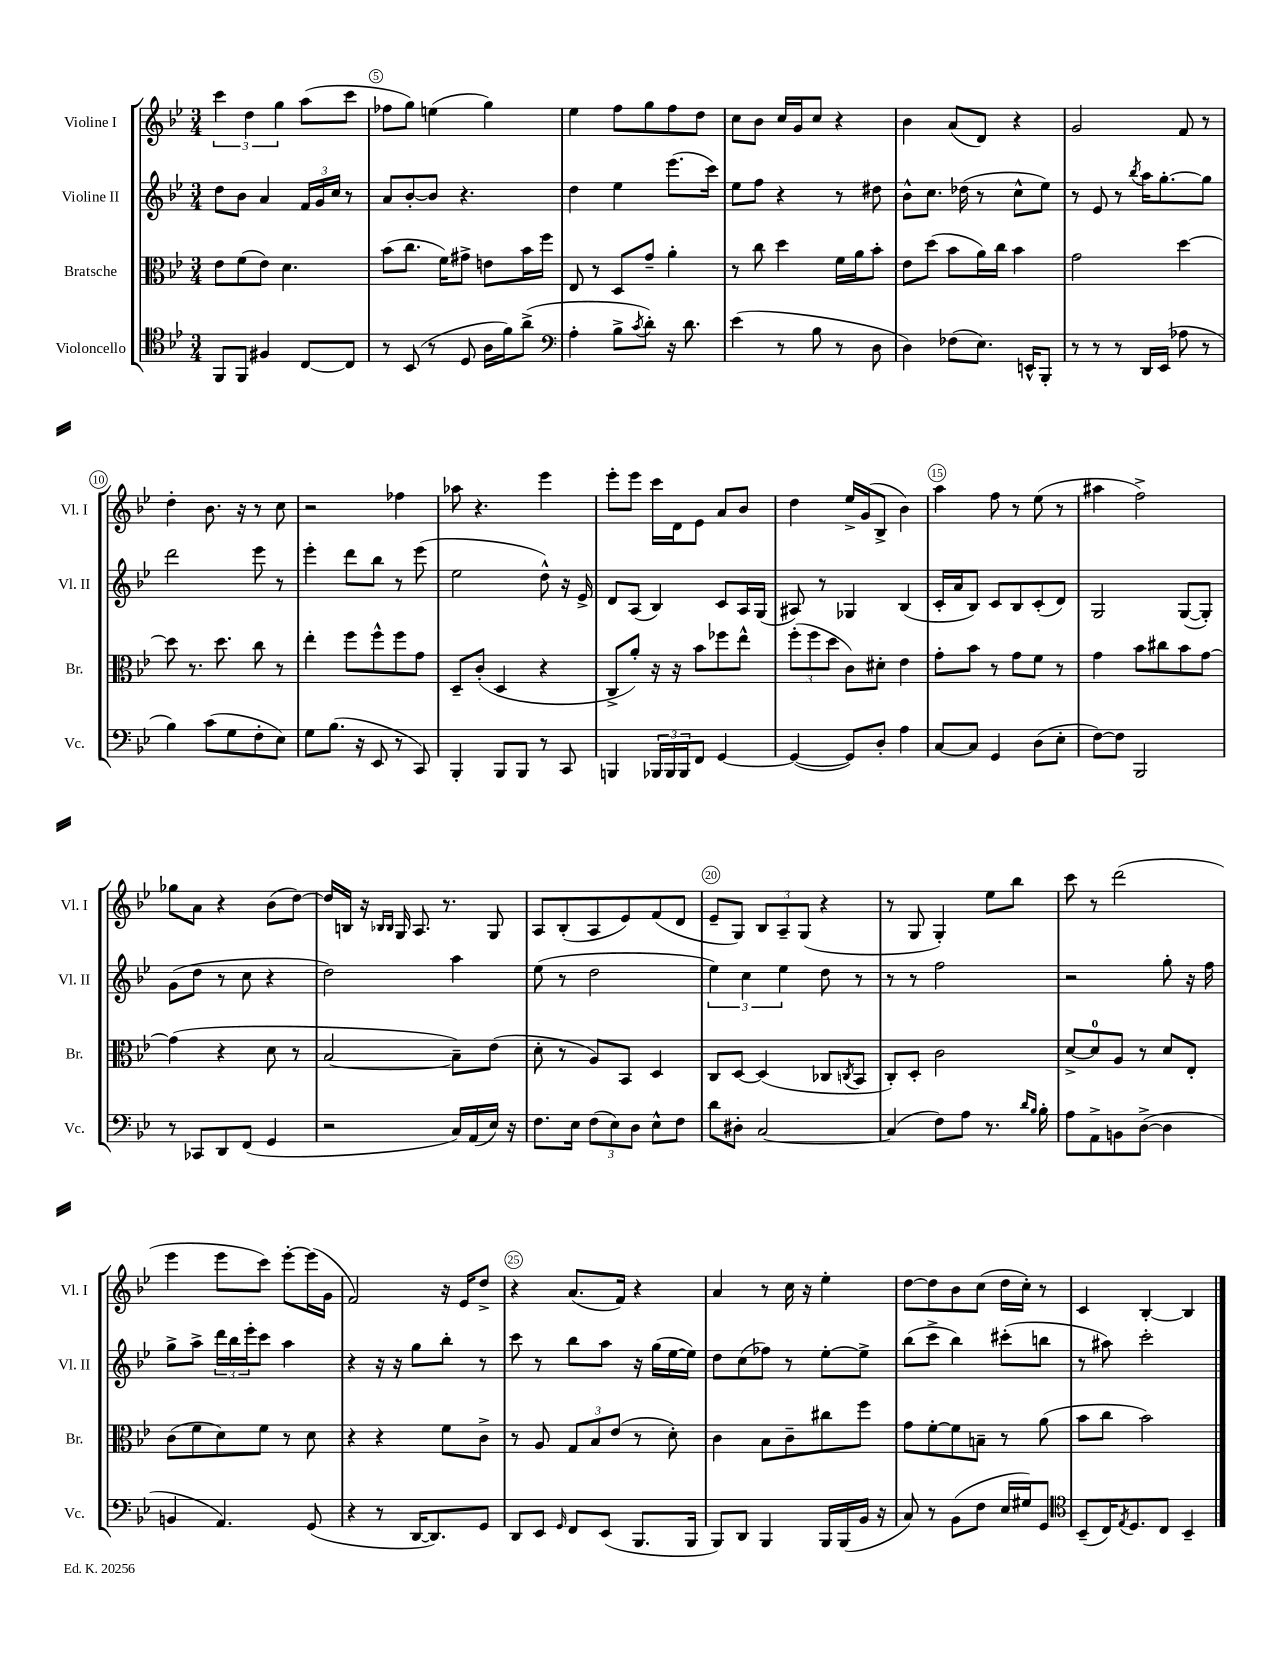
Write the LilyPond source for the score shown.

<<
\new StaffGroup <<
\new Staff = "s0" \with { instrumentName = "Violine I" shortInstrumentName = "Vl. I" } {
    \clef treble \key bes \major \numericTimeSignature \time 3/4
    \tuplet 3/2 { c'''4 d''4 g''4 } a''8( c'''8 |
    fes''8 g''8) e''4( g''4) |
    ees''4 f''8 g''8 f''8 d''8 |
    c''8 bes'8 c''16 g'16 c''8 r4 |
    bes'4 a'8( d'8) r4 |
    g'2 f'8 r8 |
    d''4-. bes'8. r16 r8 c''8 |
    r2 fes''4 |
    aes''8 r4. ees'''4 |
    ees'''8-. ees'''8 c'''16 d'16 ees'8 a'8 bes'8 |
    d''4 ees''16-> g'16( bes8-> bes'4) |
    a''4 f''8 r8 ees''8( r8 |
    ais''4 f''2->) |
    ges''8 a'8 r4 bes'8( d''8~) |
    d''16 b16 r16 \grace { bes16 bes16 } g16 a8. r8. g8 |
    a8 bes8-.( a8 ees'8) f'8( d'8 |
    ees'8-- g8) \tuplet 3/2 { bes8 a8-- g8( } r4 |
    r8 g8 g4-.) ees''8 bes''8 |
    c'''8 r8 d'''2( |
    ees'''4 ees'''8 c'''8) ees'''8~-. ees'''16( g'16 |
    f'2) r16 ees'16 d''8-> |
    r4 a'8.( f'16) r4 |
    a'4 r8 c''16 r16 ees''4-. |
    d''8~ d''8 bes'8 c''8( d''16 c''16-.) r8 |
    c'4 bes4~-. bes4 \bar "|." |
}
\new Staff = "s1" \with { instrumentName = "Violine II" shortInstrumentName = "Vl. II" } {
    \clef treble \key bes \major \numericTimeSignature \time 3/4
    d''8 bes'8 a'4 \tuplet 3/2 { f'16 g'16 c''16 } r8 |
    a'8 bes'8~-. bes'8 r4. |
    d''4 ees''4 ees'''8.( c'''16) |
    ees''8 f''8 r4 r8 dis''8 |
    bes'8-^ c''8. des''16( r8 c''8-^ ees''8) |
    r8 ees'8 r8 \acciaccatura { bes''8 } a''16 g''8.~-. g''8 |
    d'''2 ees'''8 r8 |
    ees'''4-. d'''8 bes''8 r8 ees'''8( |
    ees''2 d''8-^) r16 ees'16-> |
    d'8 a8( bes4) c'8 a16 g16( |
    ais8) r8 ges4 bes4( |
    c'16-. a'16 bes8) c'8 bes8 c'8-.( d'8) |
    g2 g8~( g8-.) |
    g'8( d''8 r8 c''8 r4 |
    d''2) a''4 |
    ees''8( r8 d''2 |
    \tuplet 3/2 { ees''4) c''4 ees''4 } d''8 r8 |
    r8 r8 f''2 |
    r2 g''8-. r16 f''16 |
    g''8-> a''8-> \tuplet 3/2 { d'''16 bes''16 ees'''16-. } c'''8 a''4 |
    r4 r16 r16 g''8 bes''8-. r8 |
    c'''8 r8 bes''8 a''8 r16 g''16( ees''16~ ees''16) |
    d''8 c''8( fes''8) r8 ees''8~-. ees''8-> |
    bes''8( c'''8-> bes''4) cis'''8-.( b''8 |
    r8 ais''8) c'''2-. \bar "|." |
}
\new Staff = "s2" \with { instrumentName = "Bratsche" shortInstrumentName = "Br." } {
    \clef alto \key bes \major \numericTimeSignature \time 3/4
    ees'8 f'8( ees'8) d'4. |
    bes'8( c''8. f'16) gis'8-> e'8 bes'16 f''16 |
    ees8 r8 d8 g'8-- a'4-. |
    r8 c''8 d''4 f'16 a'16 bes'8-. |
    ees'8 d''8( bes'8 a'16) c''16 bes'4 |
    g'2 d''4~ |
    d''8 r8. d''8. c''8 r8 |
    ees''4-. f''8 f''8-^ f''8 g'8 |
    d8-- c'8-.( d4 r4 |
    c8-> a'8-.) r16 r16 bes'8 fes''8 ees''8-^ |
    \tuplet 3/2 { f''8-.( f''8 d''8 } c'8) dis'8-. ees'4 |
    g'8-. bes'8 r8 g'8 f'8 r8 |
    g'4 bes'8 cis''8 bes'8 g'8~ |
    g'4( r4 d'8 r8 |
    bes2~ bes8--) ees'8( |
    d'8-. r8 a8) bes,8 d4 |
    c8 d8~ d4( ces8 \acciaccatura { c8 } bes,8 |
    c8-.) d8-. c'2 |
    d'8~-> d'8-0 a8 r8 d'8 ees8-. |
    c'8( f'8 d'8) f'8 r8 d'8 |
    r4 r4 f'8 c'8-> |
    r8 a8 \tuplet 3/2 { g8 bes8 ees'8( } r8 d'8-.) |
    c'4 bes8 c'8-- cis''8 f''8 |
    g'8 f'8~-. f'8 b8-- r8 a'8( |
    bes'8 c''8 bes'2) \bar "|." |
}
\new Staff = "s3" \with { instrumentName = "Violoncello" shortInstrumentName = "Vc." } {
    \clef tenor \key bes \major \numericTimeSignature \time 3/4
    f,8 f,8 fis4 c8~ c8 |
    r8 bes,8( r8 d8 a16 f'16) a'8->( |
    \clef bass a4-. bes8-> \acciaccatura { c'8 } d'8-.) r16 d'8. |
    ees'4( r8 bes8 r8 d8 |
    d4) fes8( ees8.) e,16-^ bes,,8-. |
    r8 r8 r8 d,16 ees,16( aes8 r8 |
    bes4) c'8( g8 f8-. ees8) |
    g8 bes8.( r16 ees,8 r8 c,8) |
    bes,,4-. bes,,8 bes,,8 r8 c,8 |
    b,,4 \tuplet 3/2 { bes,,16 bes,,16 bes,,16 } f,8 g,4~ |
    g,4~( g,8) d8-. a4 |
    c8~ c8 g,4 d8( ees8-. |
    f8~) f8 bes,,2 |
    r8 ces,8 d,8 f,8( g,4 |
    r2 c16) a,16( ees16) r16 |
    f8. ees16 \tuplet 3/2 { f8( ees8) d8 } ees8-^ f8 |
    d'8 dis8-. c2~ |
    c4( f8) a8 r8. \grace { d'16 bes16 } bes16-. |
    a8 a,8-> b,8 d8~->( d4 |
    b,4 a,4.) g,8( |
    r4 r8 d,16~ d,8.) g,8 |
    d,8 ees,8 \grace { g,16 } f,8 ees,8( bes,,8. bes,,16 |
    bes,,8) d,8 bes,,4 bes,,16 bes,,16( bes,16 r16 |
    c8) r8 bes,8( f8 ees16 gis16) g,8 |
    \clef tenor bes,8--( c16) \acciaccatura { ees8 } d8. c8 bes,4-- \bar "|." |
}
>>
>>
\layout { \context { \Score currentBarNumber = #4 \override BarNumber.break-visibility = ##(#f #t #t) barNumberVisibility = #(every-nth-bar-number-visible 5) \override BarNumber.stencil = #(make-stencil-circler 0.1 0.3 ly:text-interface::print) } }
